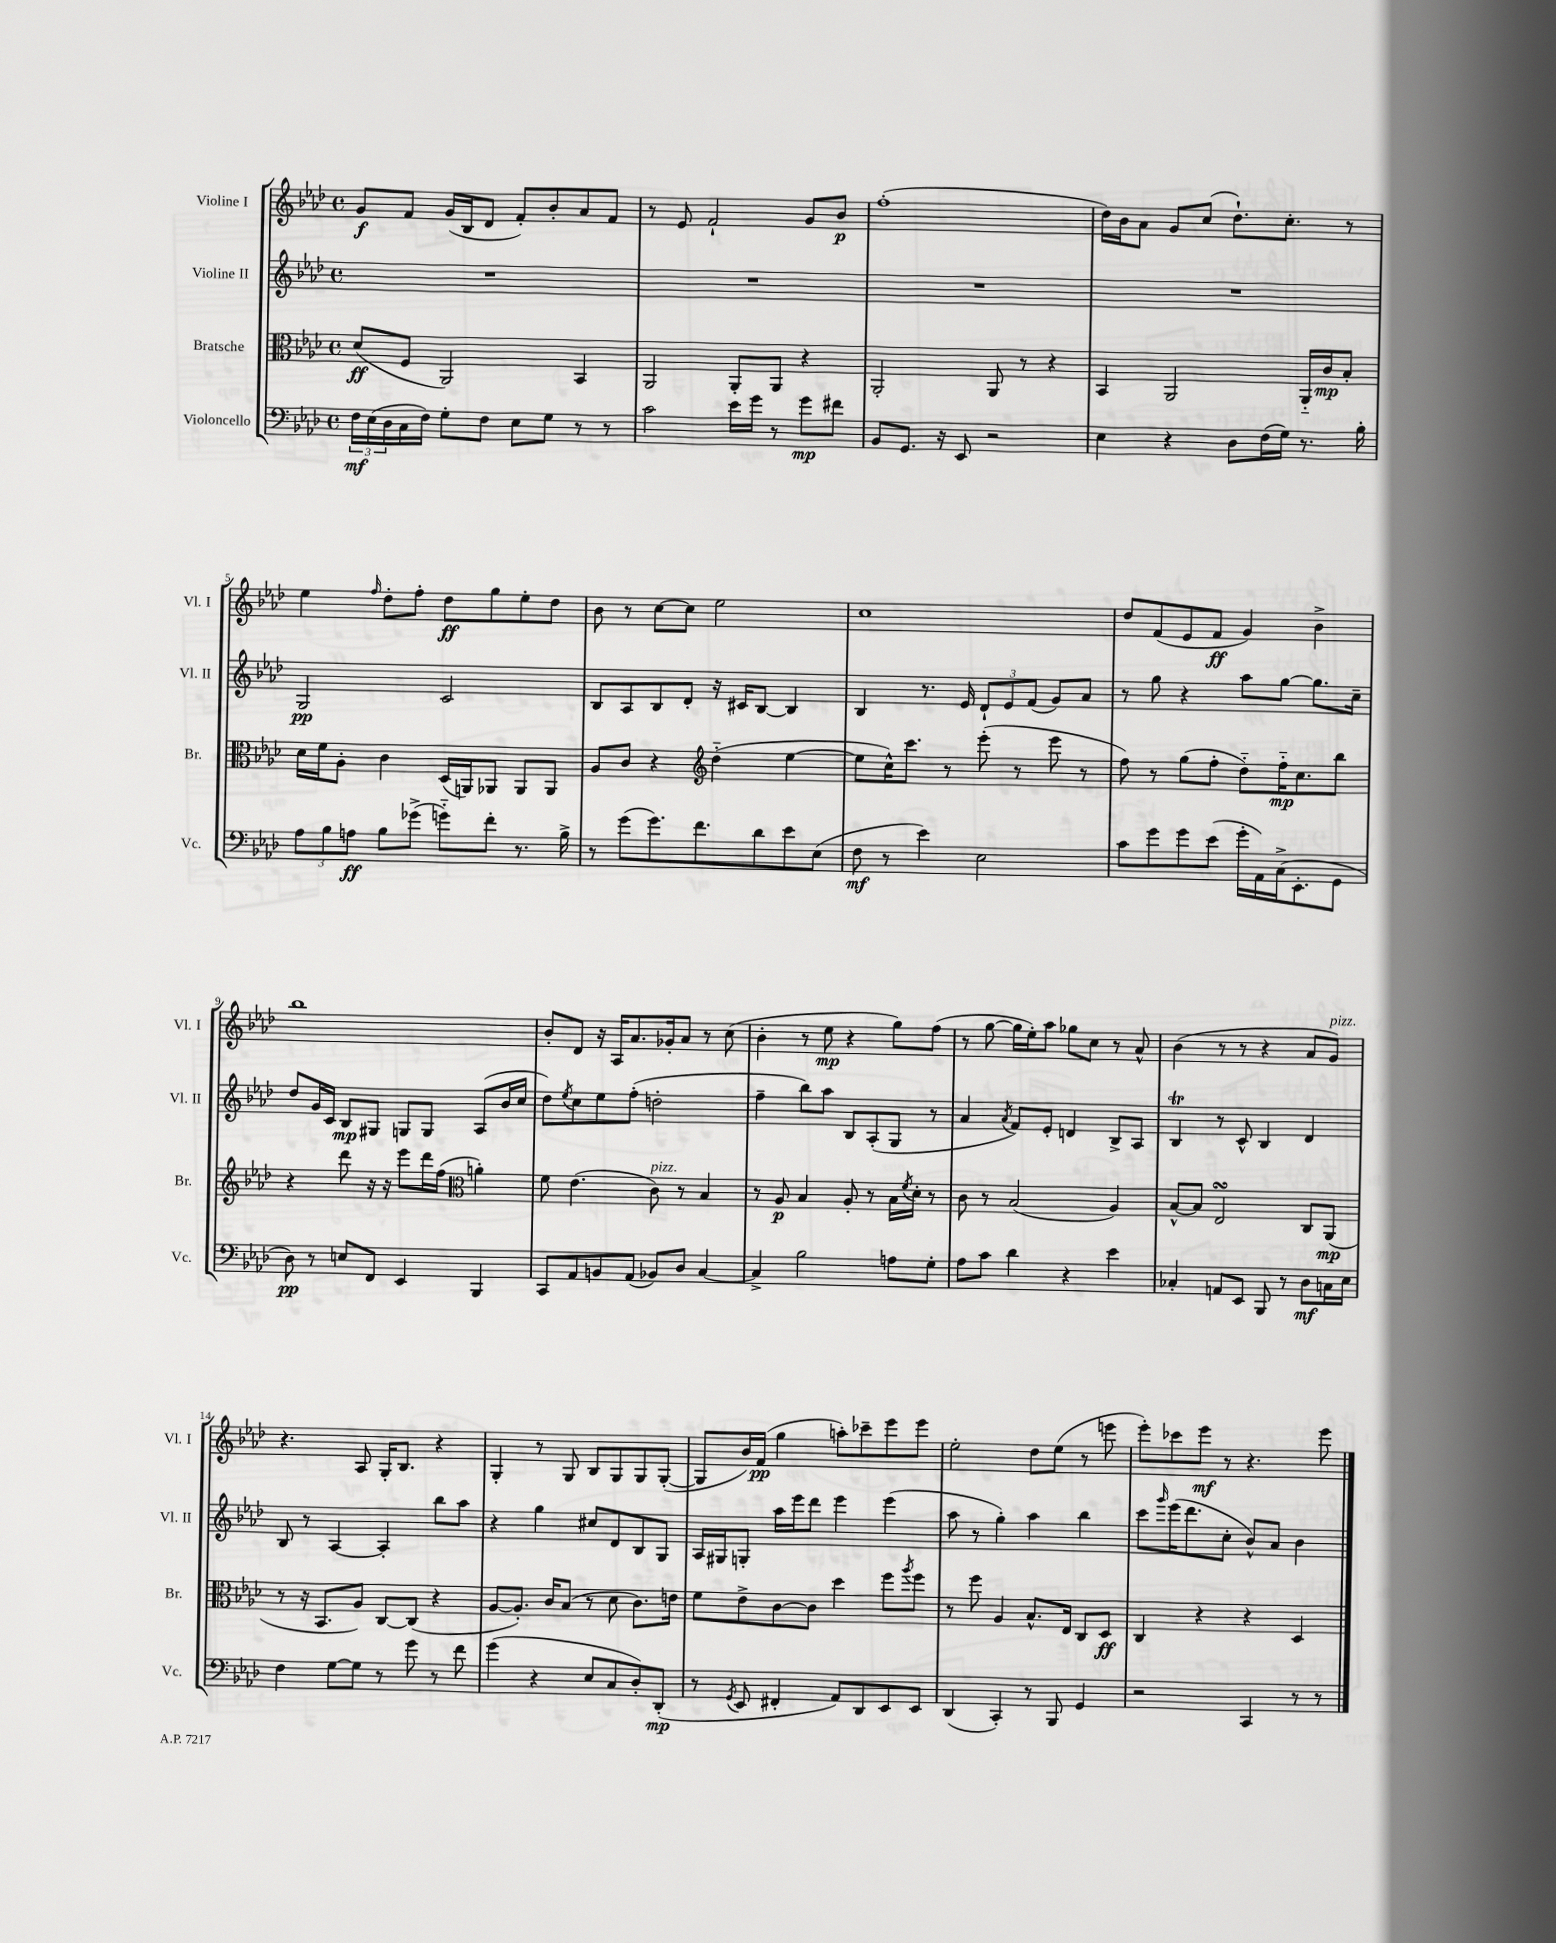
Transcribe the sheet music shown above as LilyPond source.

<<
\new StaffGroup <<
\new Staff = "s0" \with { instrumentName = "Violine I" shortInstrumentName = "Vl. I" } {
    \clef treble \key aes \major \defaultTimeSignature \time 4/4
    g'8\f f'8 g'16( bes16 des'8 f'8-.) bes'8-. aes'8 f'8 |
    r8 ees'8 f'2-! g'8 bes'8\p |
    f''1-.( |
    des''16) bes'16 aes'8 g'8 c''8( des''8.-!) c''8.-. r8 |
    ees''4 \grace { f''16 } des''8-. f''8-. des''8\ff g''8 ees''8-. des''8 |
    bes'8 r8 c''8~ c''8 ees''2 |
    c''1 |
    des''8 f'8( ees'8 f'8\ff g'4) bes'4-> |
    bes''1 |
    bes'8-. des'8 r16 aes16 aes'8. ges'16-. aes'8 r8 c''8( |
    bes'4-. r8 ees''8\mp r4 g''8) f''8( |
    r8 g''8~ g''16 ees''16-.) aes''8 ges''8 c''8 r8 aes'8-^ |
    bes'4( r8 r8 r4 aes'8 g'8^\markup { \italic "pizz." }) |
    r4. aes8 g16-. bes8. r4 |
    g4-. r8 g8 bes8 g8 g8 g8~-.( |
    g8 bes'16) f'16\pp( g''4 a''8-.) ces'''8-- ees'''8 ees'''8 |
    ees''2-. des''8 ees''8( r8 e'''8 |
    ees'''8-.) ces'''8 ees'''8\mf r8 r4. ees'''8 \bar "|." |
}
\new Staff = "s1" \with { instrumentName = "Violine II" shortInstrumentName = "Vl. II" } {
    \clef treble \key aes \major \defaultTimeSignature \time 4/4
    R1 |
    R1 |
    R1 |
    R1 |
    g2\pp c'2 |
    bes8 aes8 bes8 des'8-. r16 cis'16 bes8~ bes4 |
    bes4 r8. ees'16 \tuplet 3/2 { des'8-! ees'8 f'8( } g'8) aes'8 |
    r8 g''8 r4 aes''8 g''8~ g''8. c''16-- |
    des''8 g'16 c'16 bes8\mp gis8 g8 g8 aes8( bes'16 c''16 |
    des''8) \acciaccatura { ees''8 } c''8 ees''8 f''8-.( d''2-. |
    f''4-- bes''8) aes''8 bes8 aes8-.( g8 r8 |
    aes'4 \acciaccatura { aes'8 } f'8) ees'8-. d'4 bes8-> aes8 |
    bes4\trill r8 c'8-^ bes4 des'4 |
    bes8 r8 aes4~ aes4-. bes''8 aes''8 |
    r4 g''4 cis''8 des'8 bes8 g8 |
    aes16 gis16 g8-. aes''16 ees'''16 des'''8 ees'''4 ees'''4( |
    aes''8 r8 g''4-.) aes''4 bes''4 |
    c'''8 \grace { g'''16 } ees'''16( des'''8. c''8-. bes'8-^) aes'8 bes'4 \bar "|." |
}
\new Staff = "s2" \with { instrumentName = "Bratsche" shortInstrumentName = "Br." } {
    \clef alto \key aes \major \defaultTimeSignature \time 4/4
    des'8\ff( f8 aes,2) bes,4 |
    aes,2 aes,8-. aes,8 r4 |
    aes,2-. aes,8 r8 r4 |
    bes,4 aes,2 aes,16-_ c'16\mp bes8-. |
    des'16 f'16 aes8-. c'4 des16( a,16) aes,8 aes,8 aes,8 |
    aes8 c'8 r4 \clef treble des''4-_( ees''4~ |
    ees''8 c''16-^) c'''8. r8 ees'''8-.( r8 ees'''8 r8 |
    f''8) r8 g''8( f''8-. des''8-_) f''16-_\mp c''8. bes''8 |
    r4 des'''8 r16 r16 ees'''8 des'''16 f''16( \clef alto a'4-.) |
    f'8 ees'4.( c'8^\markup { \italic "pizz." }) r8 bes4 |
    r8 aes8\p bes4 aes8-. r8 bes16 \acciaccatura { f'8 } des'16-. r8 |
    c'8 r8 bes2( aes4) |
    bes8~-^ bes8 ees2\turn c8 aes,8\mp( |
    r8 r16 bes,8. aes8) c8~ c8( r4 |
    aes8~ aes8.-.) c'16 bes8( r8 des'8 c'8.) e'16 |
    f'8 ees'8-> c'8~ c'8 des''4 f''8 \acciaccatura { aes''8 } f''8 |
    r8 f''8 aes4 bes8.-^ ees16 c8 des8\ff |
    c4 r4 r4 des4 \bar "|." |
}
\new Staff = "s3" \with { instrumentName = "Violoncello" shortInstrumentName = "Vc." } {
    \clef bass \key aes \major \defaultTimeSignature \time 4/4
    \tuplet 3/2 { f16\mf ees16( des16 } c16 f16) g8-. f8 ees8 g8 r8 r8 |
    c'2 ees'16 g'16 r8 g'8\mp fis'8 |
    bes,8 g,8. r16 ees,8 r2 |
    ees4 r4 des8 f16( g16) r8. bes16-. |
    \tuplet 3/2 { aes8 bes8 a8\ff } bes8 ges'8->( g'8-_) f'8-. r8. bes16-> |
    r8 g'8( g'8.) f'8. des'8 ees'8 ees8( |
    f8\mf r8 ees'4) ees2 |
    c'8 g'8 g'8 ees'8( g'16-. aes,16) c16->( ees,8.-. g,8 |
    des8\pp) r8 e8 f,8 ees,4 bes,,4 |
    c,8 aes,8 b,8 aes,8( bes,8) des8 c4~ |
    c4-> bes2 a8 g8-. |
    aes8 c'8 des'4 r4 ees'4 |
    ces4-. a,8 ees,8 bes,,8 r8 des8\mf c16 ees16 |
    f4 g8~ g8 r8 g'8 r8 f'8 |
    g'4( r4 ees8 c8 des8-.) des,8-.\mp( |
    r8 \acciaccatura { g,8 } ees,8 fis,4-. aes,8) des,8 ees,8 ees,8 |
    des,4( c,4-.) r8 bes,,8 g,4 |
    r2 c,4 r8 r8 \bar "|." |
}
>>
>>
